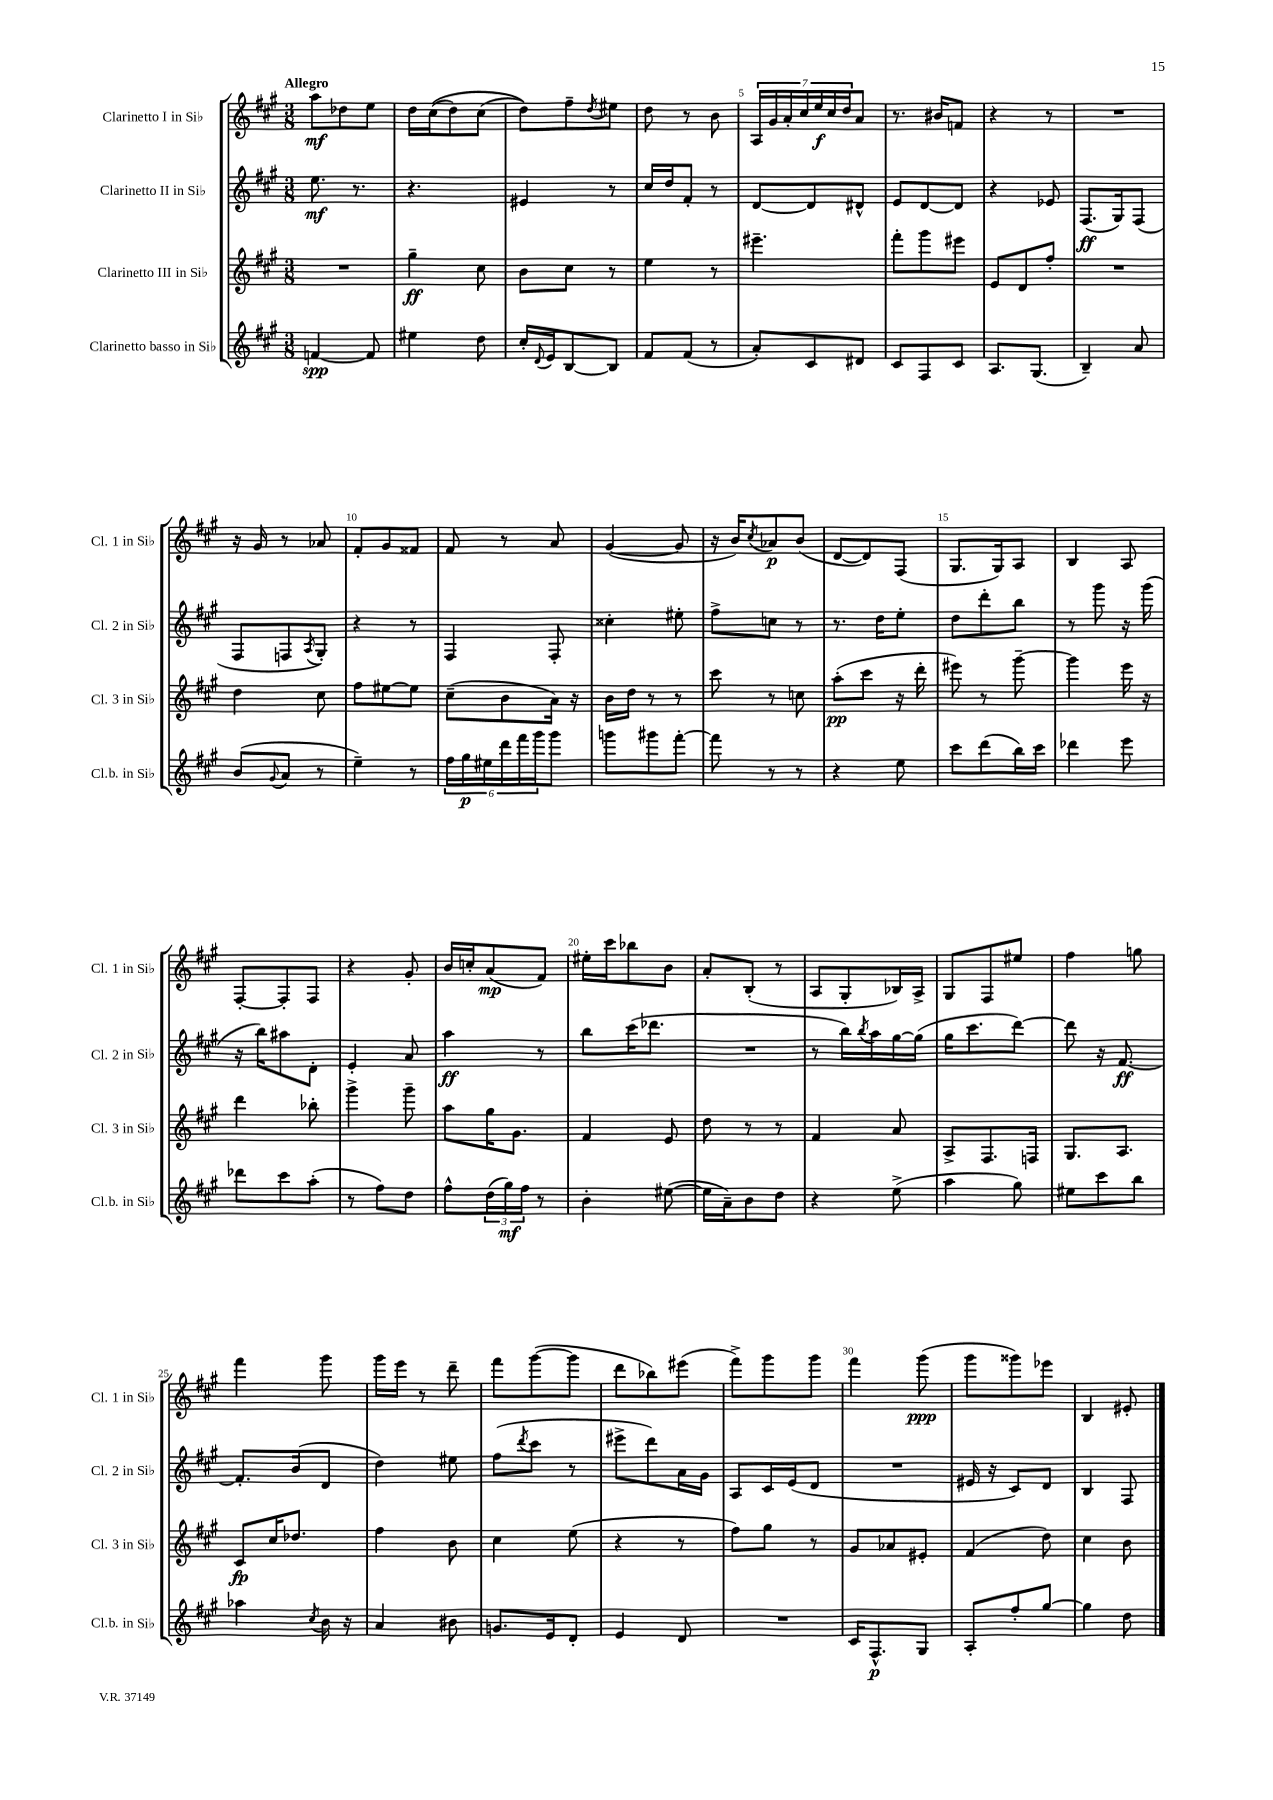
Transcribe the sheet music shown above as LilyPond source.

<<
\new StaffGroup <<
\new Staff = "s0" \with { instrumentName = "Clarinetto I in Sib" shortInstrumentName = "Cl. 1 in Sib" } {
    \clef treble \key a \major \numericTimeSignature \time 3/8 \tempo "Allegro"
    a''8\mf des''8 e''8 |
    d''16 cis''16(\( d''8) cis''8( |
    d''8)\) fis''8-- \acciaccatura { d''8 } eis''8 |
    d''8 r8 b'8 |
    \tuplet 7/4 { a16 gis'16 a'16-. cis''16 e''16\f cis''16 d''16 } a'8 |
    r8. bis'16 f'8 |
    r4 r8 |
    R4. |
    r16 gis'16 r8 aes'8 |
    fis'8-. gis'8 fisis'8 |
    fis'8 r8 a'8 |
    gis'4~( gis'8 |
    r16 b'16) \acciaccatura { cis''8 } aes'8\p b'8( |
    d'8~ d'8) fis8( |
    gis8. gis16) a8 |
    b4 a8 |
    fis8~-. fis8-. fis8 |
    r4 gis'8-. |
    b'16 c''16-. a'8\mp( fis'8) |
    eis''16-. cis'''16 bes''8 b'8 |
    a'8-. b8-.( r8 |
    a8 gis8-. bes16) a16-> |
    gis8 fis8 eis''8 |
    fis''4 g''8 |
    fis'''4 gis'''8 |
    gis'''16 e'''16 r8 d'''8-- |
    fis'''8 gis'''8~( gis'''8 |
    d'''8 bes''8) eis'''8( |
    fis'''8->) gis'''8 gis'''8 |
    fis'''4 gis'''8\ppp( |
    gis'''8 gisis'''8) ees'''8 |
    b4 eis'8-. \bar "|." |
}
\new Staff = "s1" \with { instrumentName = "Clarinetto II in Sib" shortInstrumentName = "Cl. 2 in Sib" } {
    \clef treble \key a \major \numericTimeSignature \time 3/8
    e''8.\mf r8. |
    r4. |
    eis'4 r8 |
    cis''16 d''16 fis'8-. r8 |
    d'8~ d'8 dis'8-^ |
    e'8 d'8~ d'8 |
    r4 ees'8 |
    fis8.\ff( gis16) fis8( |
    fis8 f8 \acciaccatura { a8 } gis8-.) |
    r4 r8 |
    fis4 fis8-. |
    cisis''4-. eis''8-. |
    fis''8-> c''8 r8 |
    r8. d''16 e''8-. |
    d''8 d'''8-. b''8 |
    r8 gis'''8 r16 gis'''16( |
    r16 b''16) ais''8 d'8-. |
    e'4-. a'8 |
    a''4\ff r8 |
    b''8 cis'''16( des'''8. |
    R4. |
    r8 b''16) \acciaccatura { b''8 } a''16 gis''16~ gis''16( |
    gis''16 cis'''8. d'''8~) |
    d'''8 r16 fis'8.~\ff |
    fis'8.-. b'16( d'8 |
    d''4) eis''8 |
    fis''8( \acciaccatura { d'''8 } cis'''8 r8 |
    eis'''8-> d'''8) a'16 gis'16 |
    a8 cis'16 e'16( d'8 |
    R4. |
    eis'16 r16 cis'8) d'8 |
    b4 fis8 \bar "|." |
}
\new Staff = "s2" \with { instrumentName = "Clarinetto III in Sib" shortInstrumentName = "Cl. 3 in Sib" } {
    \clef treble \key a \major \numericTimeSignature \time 3/8
    R4. |
    gis''4--\ff cis''8 |
    b'8 cis''8 r8 |
    e''4 r8 |
    eis'''4.-- |
    fis'''8-. gis'''8 eis'''8 |
    e'8 d'8 fis''8-. |
    R4. |
    d''4 cis''8 |
    fis''8 eis''8~ eis''8 |
    cis''8--( b'8 a'16) r16 |
    b'16 d''16 r8 r8 |
    cis'''8 r8 c''8 |
    a''8-.\pp( cis'''8 r16 d'''16-. |
    eis'''8) r8 gis'''8~-- |
    gis'''4 e'''16 r16 |
    d'''4 bes''8-. |
    gis'''4-> gis'''8-- |
    a''8 gis''16 gis'8. |
    fis'4 e'8 |
    d''8 r8 r8 |
    fis'4 a'8 |
    a8-> fis8. f16 |
    gis8. a8. |
    cis'8\fp cis''16 des''8. |
    fis''4 b'8 |
    cis''4 e''8( |
    r4 r8 |
    fis''8) gis''8 r8 |
    gis'8 aes'8 eis'8-. |
    fis'4( d''8) |
    cis''4 b'8 \bar "|." |
}
\new Staff = "s3" \with { instrumentName = "Clarinetto basso in Sib" shortInstrumentName = "Cl.b. in Sib" } {
    \clef treble \key a \major \numericTimeSignature \time 3/8
    f'4~\spp f'8 |
    eis''4 d''8 |
    cis''16-. \appoggiatura { d'8 } e'16 b8~ b8 |
    fis'8 fis'8( r8 |
    a'8-.) cis'8 dis'8 |
    cis'8 fis8 cis'8 |
    a8. gis8.( |
    b4--) a'8 |
    b'8( \appoggiatura { gis'8 } a'8 r8 |
    e''4--) r8 |
    \tuplet 6/4 { fis''16 gis''16\p eis''16 d'''16 fis'''16 gis'''16 } gis'''8 |
    g'''8 gis'''8 fis'''8~-. |
    fis'''8 r8 r8 |
    r4 e''8 |
    cis'''8 d'''8( b''16) cis'''16 |
    des'''4 e'''8 |
    des'''8 cis'''8 a''8-.( |
    r8 fis''8) d''8 |
    fis''8-^ \tuplet 3/2 { d''16( gis''16\mf) fis''16 } r8 |
    b'4-. eis''8~( |
    eis''16 a'16--) b'8 d''8 |
    r4 e''8->( |
    a''4 gis''8) |
    eis''8 cis'''8 b''8 |
    aes''4 \acciaccatura { cis''8 } b'16 r16 |
    a'4 bis'8 |
    g'8. e'16 d'8-. |
    e'4 d'8 |
    R4. |
    cis'16 fis8.-^\p gis8 |
    a8-. fis''8-. gis''8~ |
    gis''4 d''8 \bar "|." |
}
>>
>>
\layout { \context { \Score \override BarNumber.break-visibility = ##(#f #t #t) barNumberVisibility = #(every-nth-bar-number-visible 5) } }
